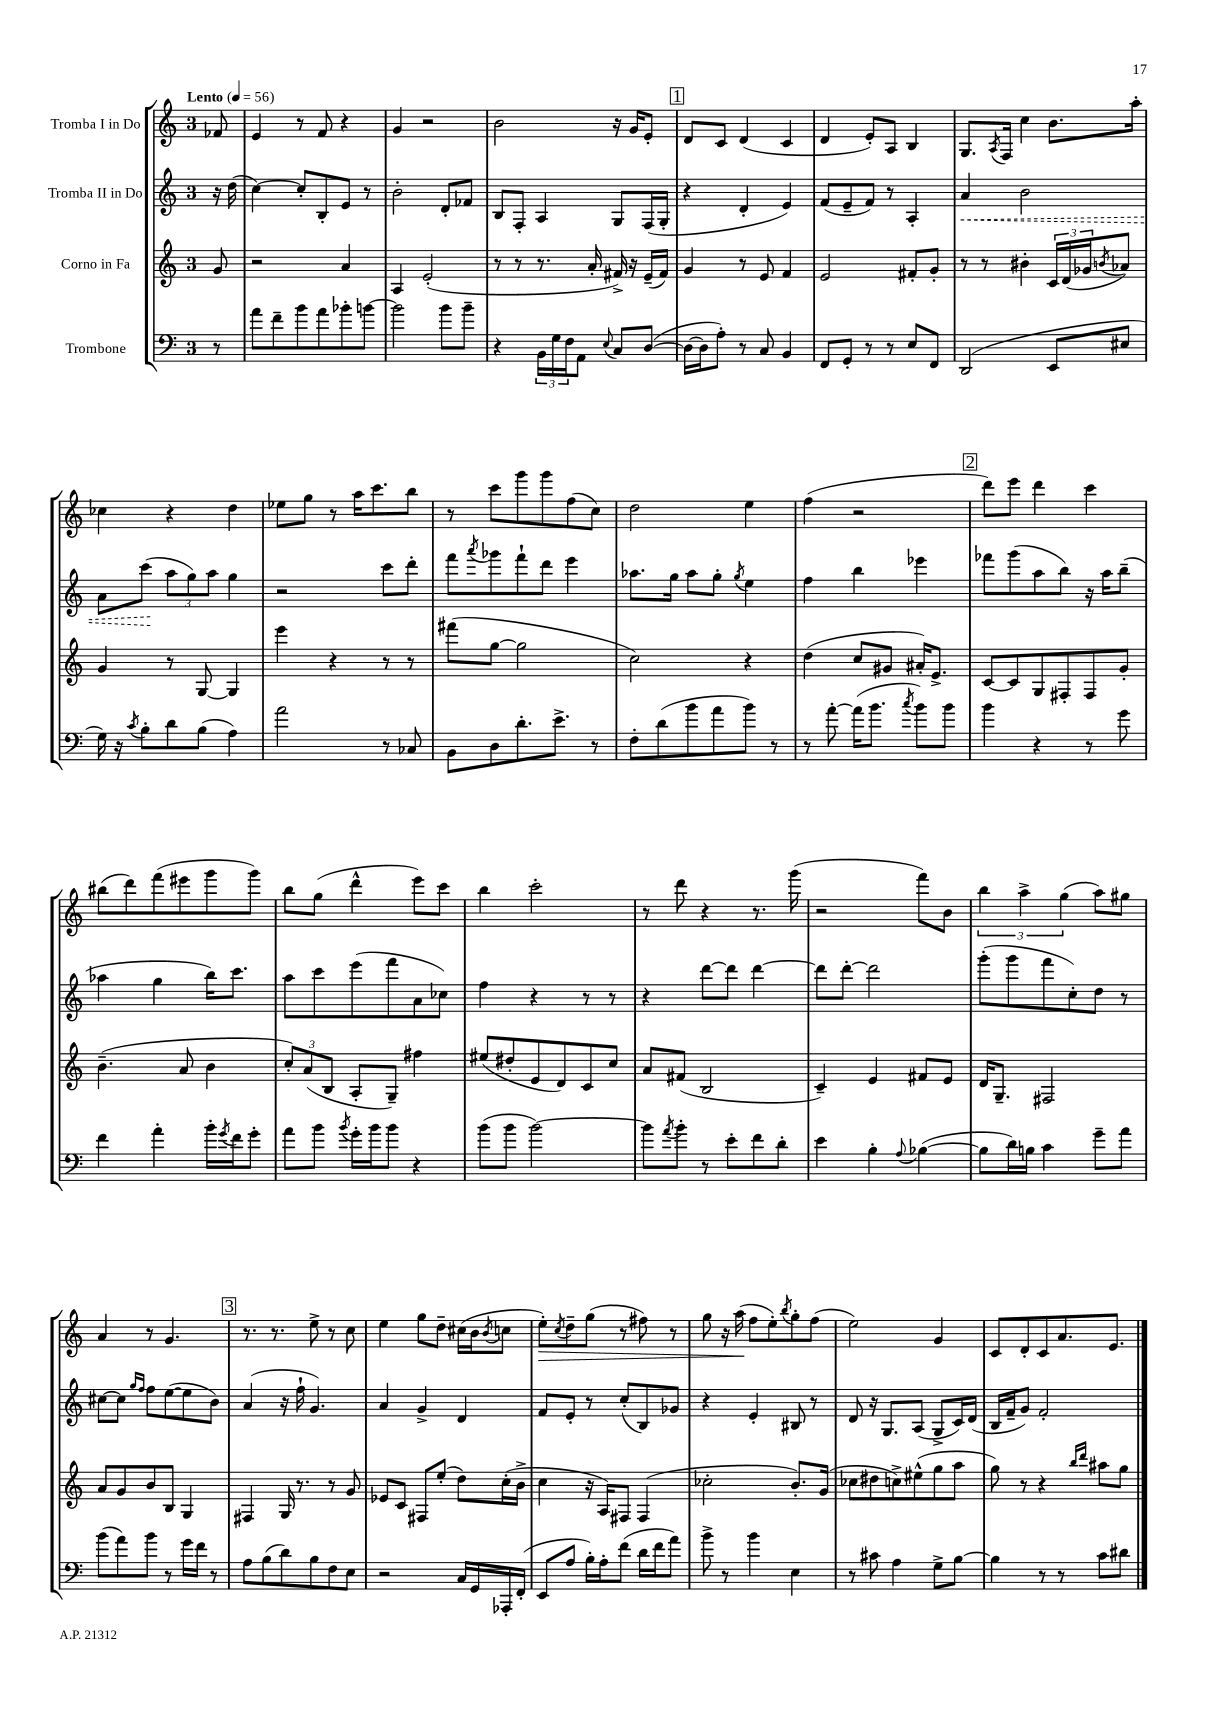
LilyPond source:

<<
\new StaffGroup <<
\new Staff = "s0" \with { instrumentName = "Tromba I in Do" } {
    \clef treble \key c \major \once \override Staff.TimeSignature.style = #'single-digit \time 3/4 \partial 8 \tempo "Lento" 4 = 56
    fes'8 |
    e'4 r8 f'8 r4 |
    g'4 r2 |
    b'2 r16 g'16 e'8-. |
    \mark \markup { \box "1" } d'8 c'8 d'4( c'4 |
    d'4 e'8-.) a8 b4 |
    g8. \acciaccatura { a8 } f16 c''4 b'8. a''16-. |
    ces''4 r4 d''4 |
    ees''8 g''8 r8 a''16 c'''8. b''8 |
    r8 c'''8 g'''8 g'''8 f''8( c''8) |
    d''2 e''4 |
    f''4( r2 |
    \mark \markup { \box "2" } d'''8) e'''8 d'''4 c'''4 |
    bis''8( d'''8) f'''8( eis'''8 g'''8 g'''8) |
    b''8 g''8( d'''4-^ e'''8) c'''8 |
    b''4 c'''2-. |
    r8 d'''8 r4 r8. g'''16( |
    r2 f'''8) b'8 |
    \tuplet 3/2 { b''4 a''4-> g''4( } a''8) gis''8 |
    a'4 r8 g'4. |
    \mark \markup { \box "3" } r8. r8. e''8-> r8 c''8 |
    e''4 g''8 d''8-- cis''16( b'16 \acciaccatura { b'8 } c''8 |
    e''8-.\>) \acciaccatura { c''8 } d''8-- g''8( r8 fis''8) r8 |
    g''8 r16 a''16\!( f''8 e''8-.) \acciaccatura { b''8 } g''8-. f''8( |
    e''2) g'4 |
    c'8 d'8-. c'8 a'8. e'8. \bar "|." |
}
\new Staff = "s1" \with { instrumentName = "Tromba II in Do" } {
    \clef treble \key c \major \once \override Staff.TimeSignature.style = #'single-digit \time 3/4 \partial 8
    r16 d''16( |
    c''4~) c''8-. b8-. e'8 r8 |
    b'2-. d'8-. fes'8 |
    b8 f8-. a4 g8 f16( g16-. |
    \mark \markup { \box "1" } r4 d'4-. e'4) |
    f'8( e'8-- f'8) r8 a4-. |
    \once \override Hairpin.style = #'dashed-line a'4\< b'2 |
    a'8 c'''8\!( \tuplet 3/2 { a''8 g''8) a''8 } g''4 |
    r2 c'''8 d'''8-. |
    f'''8 \acciaccatura { a'''8 } ges'''8 f'''8-! d'''8 e'''4 |
    aes''8. g''16 aes''8 g''8-. \acciaccatura { g''8 } e''4 |
    f''4 b''4 ees'''4 |
    \mark \markup { \box "2" } fes'''8 g'''8( a''8 b''8) r16 a''16 b''8--( |
    aes''4 g''4 b''16) c'''8. |
    a''8 c'''8 e'''8( f'''8 a'8 ces''8) |
    f''4 r4 r8 r8 |
    r4 d'''8~ d'''8 d'''4~ |
    d'''8 d'''8~-. d'''2 |
    g'''8-.( g'''8 f'''8 c''8-.) d''8 r8 |
    cis''8~ cis''8 \grace { g''16 f''16 } f''8 e''8~( e''8 b'8) |
    \mark \markup { \box "3" } a'4( r16 f''16-! g'4.) |
    a'4 g'4-> d'4 |
    f'8 e'8-. r8 c''8-.( b8) ges'8 |
    r4 e'4-. bis8 r8 |
    d'8 r16 g8. a8( g8-> c'16) d'16( |
    b16 f'16-- g'8) f'2-. \bar "|." |
}
\new Staff = "s2" \with { instrumentName = "Corno in Fa" } {
    \clef treble \key c \major \once \override Staff.TimeSignature.style = #'single-digit \time 3/4 \partial 8
    g'8 |
    r2 a'4 |
    a4 e'2-.( |
    r8 r8 r8. a'16-. fis'16->) r16 e'16--( fis'16) |
    \mark \markup { \box "1" } g'4 r8 e'8 f'4 |
    e'2 fis'8-. g'8-. |
    r8 r8 bis'4-. \tuplet 3/2 { c'16 d'16( ges'16 } \acciaccatura { b'8 } aes'8) |
    g'4 r8 g8~ g4 |
    e'''4 r4 r8 r8 |
    fis'''8( g''8~ g''2 |
    c''2) r4 |
    d''4( c''8 gis'8 ais'16-.) e'8.-> |
    \mark \markup { \box "2" } c'8~ c'8 g8 fis8-. fis8 g'8-. |
    b'4.--( a'8 b'4 |
    \tuplet 3/2 { c''8-.) a'8( b8 } a8-. g8--) fis''4 |
    eis''8( dis''8-. e'8 d'8) c'8 c''8 |
    a'8 fis'8( b2 |
    c'4--) e'4 fis'8 e'8 |
    d'16 g8.-- fis2 |
    a'8 g'8 b'8 b8 g4 |
    \mark \markup { \box "3" } fis4 g16 r8. r8 g'8 |
    ees'8 c'8 fis8 e''8-.( d''8) c''16-.( b'16-> |
    c''4 r16 a16) fis8 fis4( |
    ces''2-. b'8.-.) g'16( |
    ces''8 dis''8 c''8->) eis''8-^( g''8 a''8 |
    g''8) r8 r4 \grace { b''16 d'''16 } ais''8 g''8 \bar "|." |
}
\new Staff = "s3" \with { instrumentName = "Trombone" } {
    \clef bass \key c \major \once \override Staff.TimeSignature.style = #'single-digit \time 3/4 \partial 8
    r8 |
    a'8 f'8-- b'8 a'8 bes'8-. b'8~ |
    b'2 b'8 b'8-- |
    r4 \tuplet 3/2 { b,16 g16 f16 } a,8 \appoggiatura { e8 } c8 d8~( |
    \mark \markup { \box "1" } d16~ d16 a8-.) r8 c8 b,4 |
    f,8 g,8-. r8 r8 e8 f,8 |
    d,2( e,8 eis8 |
    g16) r16 \acciaccatura { c'8 } b8-. d'8 b8( a4) |
    a'2 r8 ces8 |
    b,8 d8 d'8.-. e'8.-> r8 |
    f8-. d'8( b'8 a'8 b'8) r8 |
    r8 a'8~-. a'16( b'8. \acciaccatura { c''8 } b'8) b'8 |
    \mark \markup { \box "2" } b'4 r4 r8 g'8 |
    f'4 a'4-. b'16-. \acciaccatura { g'8 } f'16 g'8-. |
    a'8 b'8 \acciaccatura { b'8 } g'16-. b'16 b'8 r4 |
    b'8( b'8 b'2~) |
    b'8 \acciaccatura { a'8 } b'8-. r8 e'8-. f'8 d'8-. |
    e'4 b4-. \appoggiatura { a8 } bes4~( |
    bes8 d'16) b16 c'4 g'8-- a'8 |
    b'8( a'8) b'8 r8 g'16 f'16 r8 |
    \mark \markup { \box "3" } a8 b8( d'8) b8 f8 e8 |
    r2 c16 g,16 aes,,16-. f,16-.( |
    e,8 a8 b16-.) a16-. f'8( d'16 f'16 a'8) |
    b'8-> r8 b'4 e4 |
    r8 cis'8 a4 g8-> b8~ |
    b4 r8 r8 c'8 dis'8 \bar "|." |
}
>>
>>
\layout { \context { \Score \remove "Bar_number_engraver" } }
